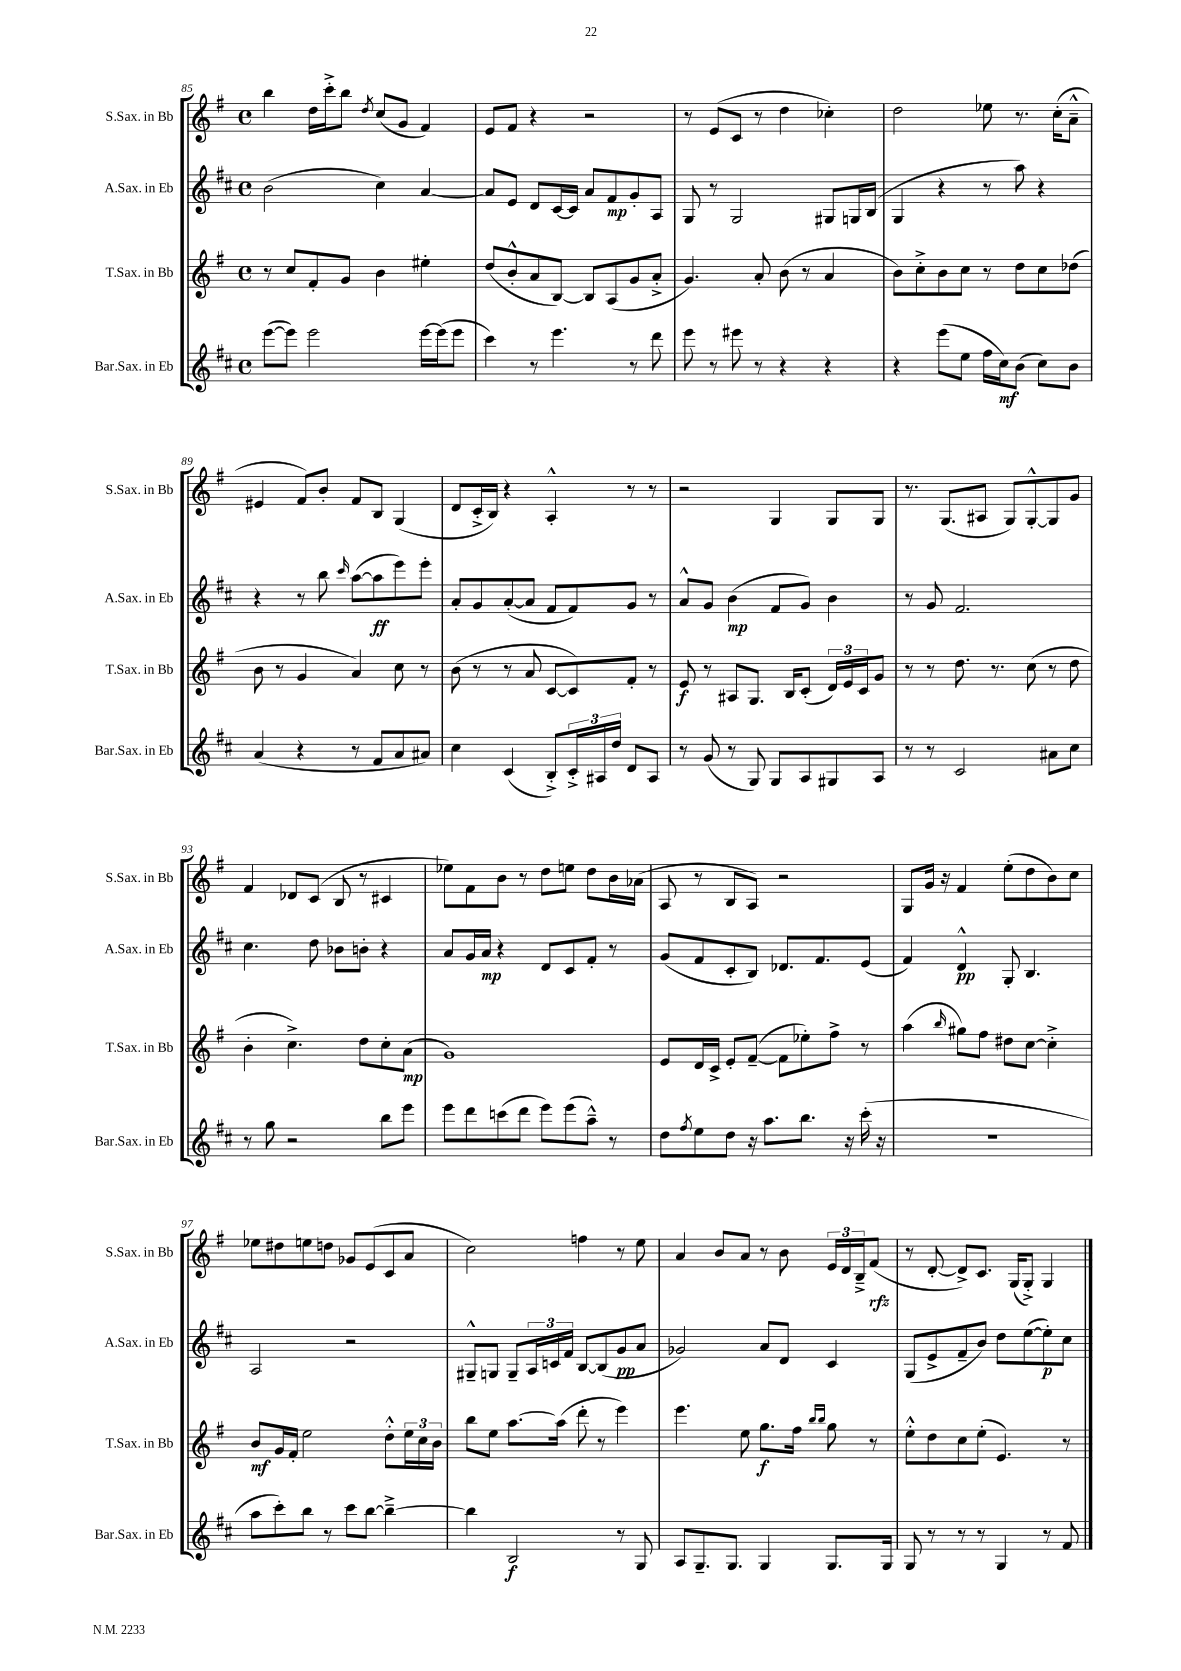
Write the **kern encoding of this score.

**kern	**kern	**kern	**kern
*staff4	*staff3	*staff2	*staff1
*clefG2	*clefG2	*clefG2	*clefG2
*k[f#c#]	*k[f#]	*k[f#c#]	*k[f#]
*M4/4	*M4/4	*M4/4	*M4/4
*met(c)	*met(c)	*met(c)	*met(c)
([8eee	8r	(2b	4bb
8eee])	8cc	.	.
2eee	8f#'	.	16dd
.	.	.	16ccc'^
.	8g	.	8bb
.	.	.	8qdd
.	4b	4cc#)	(8cc
.	.	.	8g
[16eee	4ee#'	[4a	4f#)
(16eee]	.	.	.
8eee	.	.	.
=	=	=	=
4ccc#)	(8dd	8a]	8e
.	8b'^^	8e	8f#
8r	8a	8d	4r
4.eee	[8B)	[16c#	.
.	.	16c#]	.
.	8B]	8a	2r
.	(8A	8f#	.
8r	8g	8g'	.
8ddd	8a'^	8A	.
=	=	=	=
8eee	4.g)	8G	8r
8r	.	8r	(8e
8eee#	.	2G	8c
8r	8a'	.	8r
4r	(8b	.	4dd
.	8r	.	.
4r	4a	8G#	4cc-')
.	.	16G	.
.	.	(16B	.
=	=	=	=
4r	8b)	4G	2dd
.	8cc'^	.	.
(8eee	8b	4r	.
8ee	8cc	.	.
16ff#	8r	8r	8ee-
16cc#)	.	.	.
(8b	8dd	8aa)	8.r
8cc#)	8cc	4r	.
.	.	.	(16cc'
8b	(8dd-	.	8a~^^
=	=	=	=
(4a	8b	4r	4e#
.	8r	.	.
4r	4g	8r	8f#)
.	.	8bb	8b'
.	.	16qqccc#	.
8r	4a)	([8aa	8f#
8f#	.	8aa]	8B
8a	8cc	8eee)	(4G
8a#)	8r	8eee'	.
=	=	=	=
4cc#	(8b	8a'	8d
.	8r	8g	16c'^
.	.	.	16B)
(4c#	8r	([8a'	4r
.	8a	8a]	.
8B'^)	[8c	8f#	4A'^^
24c#'^	8c])	8f#)	.
24A#	.	.	.
24dd	.	.	.
8d	8f#'	8g	8r
8A#	8r	8r	8r
=	=	=	=
8r	8e	8a^^	2r
(8g	8r	8g	.
8r	8A#	(4b	.
8G)	8.G	.	.
8G	.	8f#	4G
.	16B	.	.
8A	(8c'	8g)	.
8G#	24d)	4b	8G
.	24e	.	.
.	24c	.	.
8A	8g	.	8G
=	=	=	=
8r	8r	8r	8.r
8r	8r	8g	.
.	.	.	(8.G
2c#	8.dd	2.f#	.
.	.	.	8A#
.	8.r	.	.
.	.	.	8G)
.	(8cc	.	[8G'^^
8a#	8r	.	8G]
8cc#	8dd	.	8g
=	=	=	=
8r	4b'	4.cc#	4f#
8gg	.	.	.
2r	4.cc^)	.	8d-
.	.	8dd	(8c
.	.	8b-	8B
.	8dd	8b'	8r
8bb	8cc'	4r	4c#
8eee	(8a	.	.
=	=	=	=
8eee	1g)	8a	8ee-)
8ddd	.	16g	8f#
.	.	16a	.
(8ccc	.	4r	8b
8ddd	.	.	8r
8eee)	.	8d	8dd
(8eee	.	8c#	8ee
8aa~^^)	.	8f#'	8dd
8r	.	8r	16b
.	.	.	(16a-
=	=	=	=
8dd	8e	(8g	8A
8qff#	.	.	.
8ee	16d	8f#	8r
.	16c^	.	.
8dd	8e'	8c#'	8B
16r	([8f#~	8B)	8A)
8.aa	.	.	.
.	8f#]	8.d-	2r
8.bb	8ee-')	.	.
.	.	8.f#	.
.	8ff#^	.	.
16r	.	.	.
(16ccc#'	8r	(8e	.
16r	.	.	.
=	=	=	=
1r	(4aa	4f#)	8G
.	.	.	16g
.	.	.	16r
.	16qqbb	.	.
.	8gg#)	4d^^	4f#
.	8ff#	.	.
.	8dd#	8G'	(8ee'
.	[8cc	4.B	8dd
.	4cc'^]	.	8b)
.	.	.	8cc
=	=	=	=
8aa	8b	2A	8ee-
8ccc#')	16g	.	8dd#
.	16f#'	.	.
8bb	2ee	.	8ee
8r	.	.	8dd
8ccc#	.	2r	8g-
[8bb	.	.	(8e
4bb~^_	8dd'^^	.	8c
.	24ee	.	8a
.	24cc	.	.
.	24b	.	.
=	=	=	=
4bb]	8bb	8G#~^^	2cc)
.	8ee	8G	.
2B	[8.aa	8G~	.
.	.	24A	.
.	.	24c	.
.	(16aa]	.	.
.	.	24f#	.
.	8ddd'	[8B	4ff
.	8r	(8B]	.
8r	4eee)	8g	8r
8G	.	8a	8ee
=	=	=	=
8A	4.eee	2g-)	4a
8.G~	.	.	.
.	.	.	8b
8.G	.	.	.
.	8ee	.	8a
4G	8.gg	8a	8r
.	.	8d	8b
.	16ff#	.	.
.	16qqbb	.	.
.	16qqbb	.	.
8.G	8gg	4c#	24e
.	.	.	24d
.	.	.	24B~^
.	8r	.	(8f#
16G	.	.	.
=	=	=	=
8G	8ee'^^	(8G	8r
8r	8dd	8e^	[8d'
8r	8cc	8f#~	8d^])
8r	(8ee'	8b)	8.c
4G	4.e)	8dd	.
.	.	.	(16G
.	.	([8ee	8G'^)
8r	.	8ee'])	4G
8f#	8r	8cc#	.
==	==	==	==
*-	*-	*-	*-
